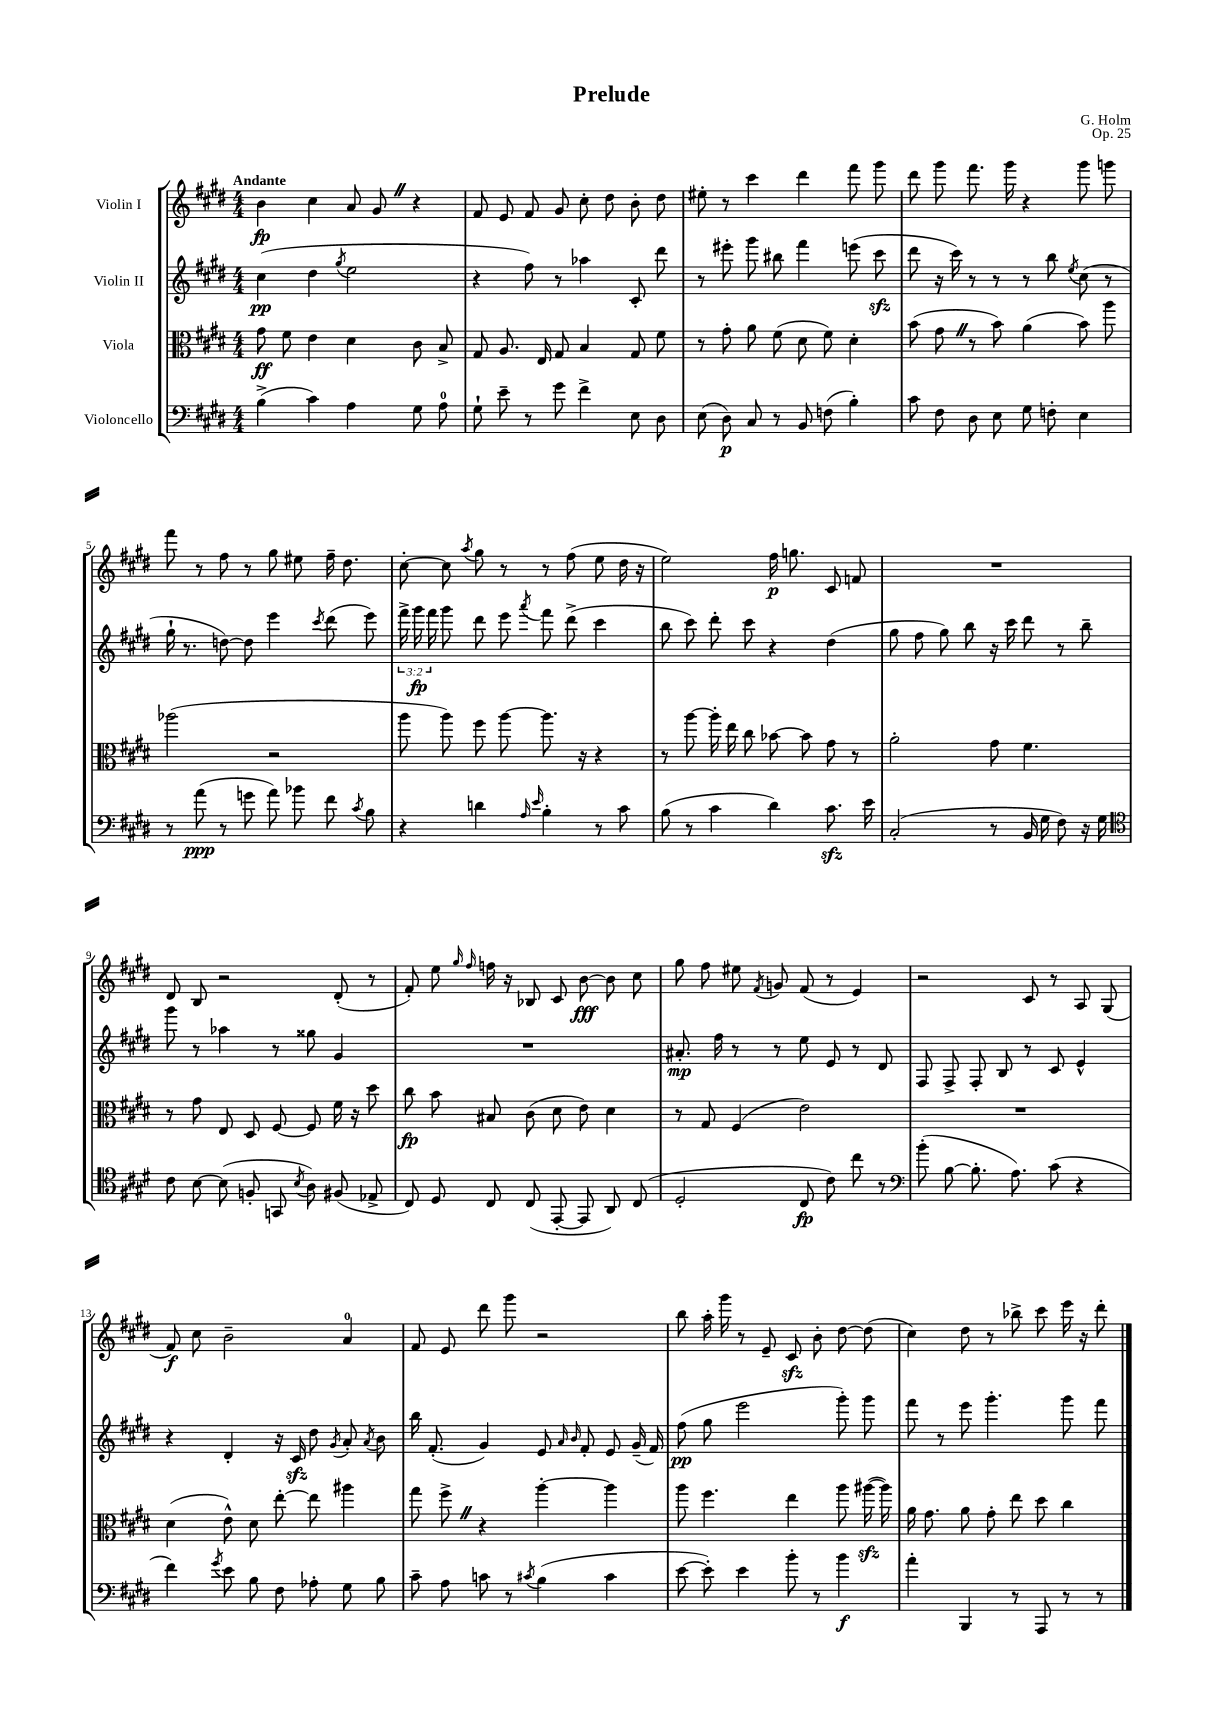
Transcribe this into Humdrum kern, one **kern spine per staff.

**kern	**kern	**kern	**kern
*staff4	*staff3	*staff2	*staff1
*clefF4	*clefC3	*clefG2	*clefG2
*k[f#c#g#d#]	*k[f#c#g#d#]	*k[f#c#g#d#]	*k[f#c#g#d#]
*M4/4	*M4/4	*M4/4	*M4/4
(4B^	8g#	(4cc#	4b
.	8f#	.	.
4c#)	4e	4dd#	4cc#
.	.	8qgg#	.
4A	4d#	2ee	8a
.	.	.	8g#
8G#	8c#	.	4r
8A	8B^	.	.
=	=	=	=
8G#`	8G#	4r	8f#
8e~	8.A	.	8e
8r	.	8ff#)	8f#
.	16E	.	.
8g#	8G#	8r	8g#
4f#^	4B	4aa-	8cc#'
.	.	.	8dd#
8E	8G#	8c#'	8b'
8D#	8f#	8ddd#	8dd#
=	=	=	=
(8E	8r	8r	8ee#'
8D#)	8g#'	8eee#'	8r
8C#	8a	8ggg#	4ccc#
8r	(8f#	8bb#	.
8BB	8d#	4fff#	4ddd#
(8F	8f#)	.	.
4B')	4d#'	(8eee	8fff#
.	.	8ccc#	8ggg#
=	=	=	=
8c#	(8b	8ddd#	8ddd#
8F#	8g#	16r	8ggg#
.	.	16ccc#)	.
8D#	8r	8r	8.fff#
8E	8b)	8r	.
.	.	.	16ggg#
8G#	(4a	8r	4r
8F'	.	8bb	.
.	.	8qee	.
4E	8b)	(8cc#	8ggg#
.	8aa	8r	8ggg
=	=	=	=
8r	(2aa-	16gg#`	8fff#
.	.	8.r	.
(8a	.	.	8r
8r	.	[8dd)	8ff#
8g	.	8dd]	8r
8a)	2r	4eee	8gg#
8b-	.	.	8ee#
.	.	8qccc#	.
8f#	.	(8ddd#	16ff#~
.	.	.	8.dd#
8qc#	.	.	.
8B	.	8eee)	.
=	=	=	=
4r	8aa	24fff#^	[8cc#'
.	.	24ggg#	.
.	.	24fff#	.
.	8aa)	8ggg#	8cc#]
.	.	.	8qaa
4d	8ff#	8ddd#	8gg#
.	[8aa	8eee	8r
16qqA	.	.	.
16qqe	.	8qaaa	.
4B'	8.aa]	8fff#	8r
.	.	(8ddd#^	(8ff#
.	16r	.	.
8r	4r	4ccc#	8ee
8c#	.	.	16dd#
.	.	.	16r
=	=	=	=
(8B	8r	8bb	2ee)
8r	[8aa	8ccc#)	.
4c#	16aa']	8ddd#'	.
.	16ee	.	.
.	8cc#	8ccc#	.
4d#)	[8b-	4r	16ff#
.	.	.	8.gg
.	8b-]	.	.
8.c#	8g#	(4dd#	8c#
.	8r	.	8f
16e	.	.	.
=	=	=	=
(2C#'	2a'	8gg#	1r
.	.	8ff#	.
.	.	8gg#)	.
.	.	8bb	.
8r	8g#	16r	.
.	.	16ccc#	.
16BB	4.f#	8ddd#	.
16G#	.	.	.
8F#)	.	8r	.
16r	.	8bb~	.
16G#	.	.	.
=	=	=	=
*clefC4	*	*	*
8c#	8r	8ggg#	8d#
[8B	8g#	8r	8B
(8B]	8E	4aa-	2r
8F'	8D#	.	.
8GG	[8F#	8r	.
8qB	.	.	.
8A)	8F#]	8gg##	.
(8F#	16f#	4g#	(8d#'
.	16r	.	.
8E-^	8dd#	.	8r
=	=	=	=
8C#)	8cc#	1r	8f#')
8D#	8b	.	8ee
.	.	.	16qqgg#
.	.	.	16qqff#
8C#	8B#	.	16ff
.	.	.	16r
(8C#	(8c#	.	8B-
[8EE'	8d#	.	8c#
8EE]	8e)	.	[8b
8AA)	4d#	.	8b]
(8C#	.	.	8cc#
=	=	=	=
2D#'	8r	8.a#'	8gg#
.	8G#	.	8ff#
.	.	16ff#	.
.	(4F#	8r	8ee#
.	.	.	8qf#
.	.	8r	8g
8C#	2e)	8ee	(8f#
8c#)	.	8e	8r
8cc#	.	8r	4e)
8r	.	8d#	.
=	=	=	=
*clefF4	*	*	*
(8b'	1r	8F#	2r
[8B	.	8F#^	.
8.B']	.	8F#'	.
.	.	8B	.
8.A)	.	.	.
.	.	8r	8c#
(8c#	.	8c#	8r
4r	.	4e^^	8A
.	.	.	(8G#
=	=	=	=
4f#)	(4d#	4r	8f#)
.	.	.	8cc#
8qg#	.	.	.
8e	8e^^)	4d#'	2b~
8B	8d#	.	.
8F#	[8ee'	16r	.
.	.	16c#	.
8A-'	8ee]	8dd#	.
.	.	8qg#	.
8G#	4aa#	8a'	4a
.	.	8qa	.
8B	.	8b	.
=	=	=	=
8c#~	8gg#	16bb	8f#
.	.	(8.f#'	.
8A	8ff#^	.	8e
8c	4r	4g#)	8ddd#
8r	.	.	8ggg#
8qc#	.	.	.
(4B	[4aa'	8e	2r
.	.	16qqa	.
.	.	16qqb	.
.	.	8f#'	.
4c#	4aa]	8e	.
.	.	(16g#~	.
.	.	16f#)	.
=	=	=	=
[8e	8aa	(8ff#	8bb
8e'])	4.ff#	8gg#	16aa'
.	.	.	16ggg#
4e	.	2eee	8r
.	.	.	8e~
8b'	4ee	.	8c#
8r	.	.	8b'
4b	8aa	8ggg#')	[8dd#
.	([16aa#	8ggg#	(8dd#]
.	16aa#])	.	.
=	=	=	=
4a'	16a	8fff#	4cc#)
.	8.g#	.	.
.	.	8r	.
4BBB	8a	8eee	8dd#
.	8g#'	4.ggg#'	8r
8r	8ee	.	8bb-^
8AAA	8dd#	.	8ccc#
8r	4cc#	8ggg#	16eee
.	.	.	16r
8r	.	8fff#	8ddd#'
==	==	==	==
*-	*-	*-	*-
